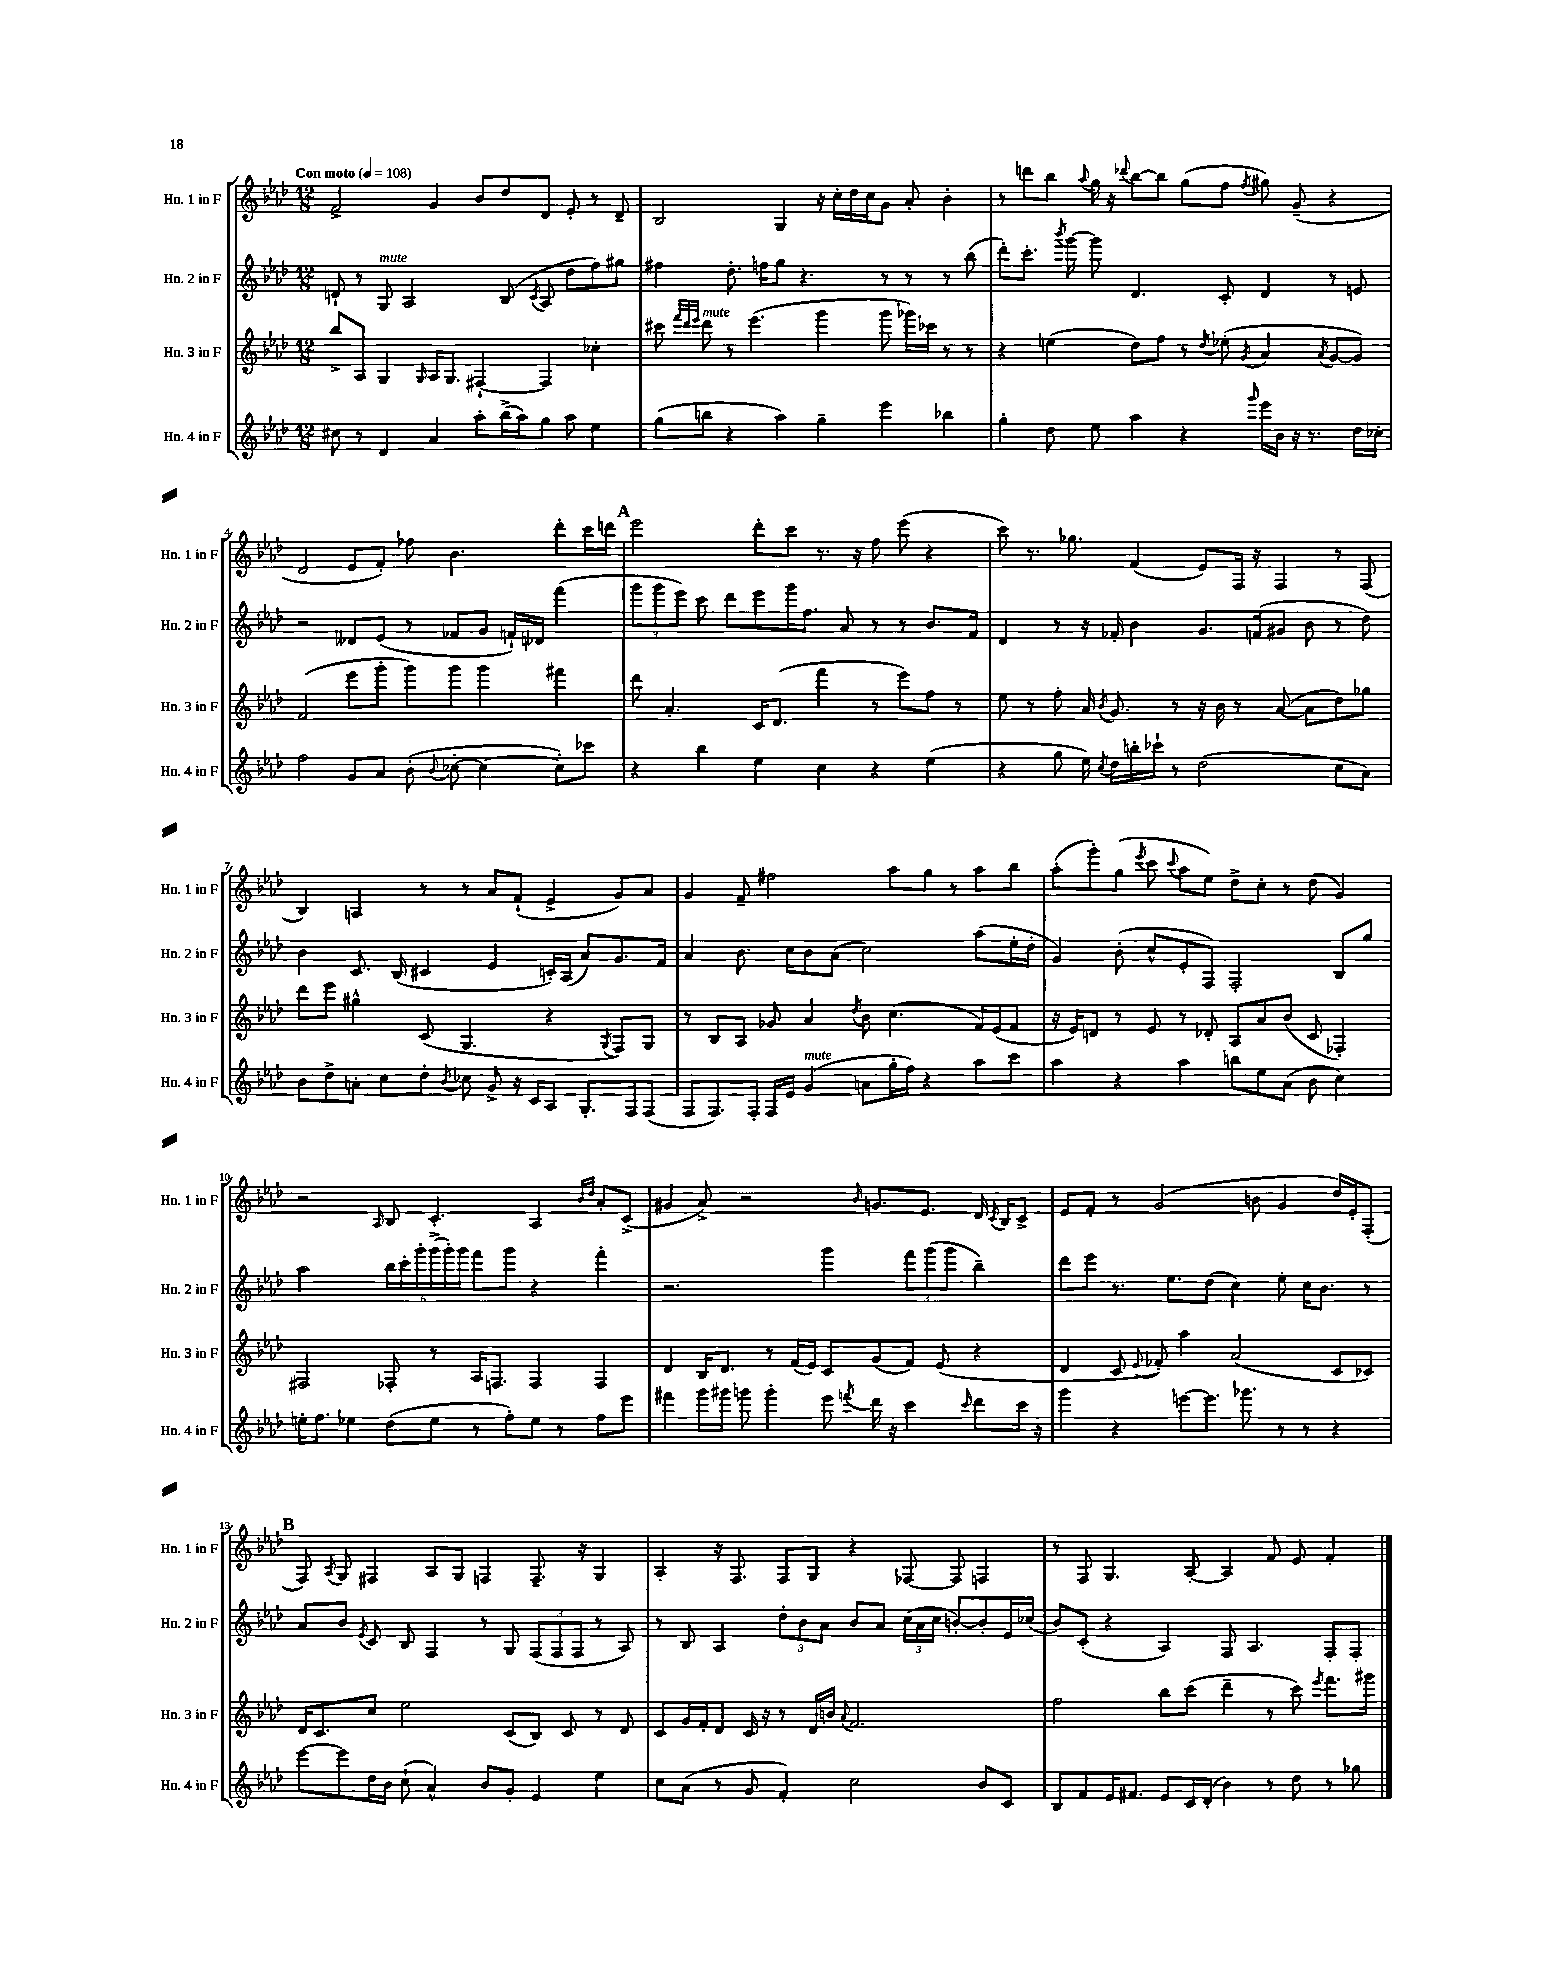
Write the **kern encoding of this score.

**kern	**kern	**kern	**kern
*staff4	*staff3	*staff2	*staff1
*clefG2	*clefG2	*clefG2	*clefG2
*k[b-e-a-d-]	*k[b-e-a-d-]	*k[b-e-a-d-]	*k[b-e-a-d-]
*M12/8	*M12/8	*M12/8	*M12/8
*MM108	*MM108	*MM108	*MM108
8cc#	8bb-^	8d`	2f^
8r	8A-	8r	.
4d-	4G	8G	.
.	.	2A-	.
.	16qqG	.	.
4a-	16A-	.	4g
.	8.G	.	.
8aa-'	[4F#`	.	8b-
(16bb-^	.	(8B-	8dd-
16aa-)	.	.	.
.	.	8qc	.
8gg	4F#]	8A-	8d-
8aa-	.	8dd-	8e-'
4ee-	4cc-'	8ff)	8r
.	.	8gg#	8d-~
=	=	=	=
(8gg	8ccc#	4ff#	2B-
.	32qqfff	.	.
.	32qqddd-	.	.
.	32qqeee-	.	.
8bb	8ddd-	.	.
4r	8r	8.dd-'	.
.	(4.eee-	.	.
.	.	16ff	.
4aa-)	.	8gg	4G
.	.	4.r	.
4gg~	4ggg	.	16r
.	.	.	16cc'
.	.	.	16dd-
.	.	.	16cc
4eee-	8ggg	8r	8g
.	16ggg-)	8r	8a-'
.	16ccc-	.	.
4bb-	8r	8r	4b-'
.	8r	(8bb-	.
=	=	=	=
4gg'	4r	8ddd-')	8r
.	.	8.ccc'	8ddd
8dd-	(4ee	.	8bb-
.	.	8qbbb-	.
.	.	[16ggg	.
.	.	.	8qqaa-
8ee-	.	8ggg]	16gg
.	.	.	16r
.	.	.	8qqddd-
4aa-	8dd-)	4.d-	[8bb-
.	8ff	.	8bb-]
4r	8r	.	(8gg
.	8qdd-	.	.
.	(8ee-'	8c'	8ff
16qqggg	8qg	.	8qff
16eee-	4a-	4d-	8gg#)
16b-	.	.	.
16r	.	.	(8g~
8.r	.	.	.
.	8qa-	.	.
.	[8g	8r	4r
16dd-	8g])	8e	.
16cc-'	.	.	.
=	=	=	=
2ff	(2f	2r	2d-
8g	8eee-	8d--	8e-
8a-	8ggg'	(8e-	8f')
(8b-'	8ggg)	8r	8ff-
8qqb-	.	.	.
[8cc-'	8ggg	8f-	4.b-
4cc-_	4ggg	8g	.
.	.	16f`)	.
.	.	16d-	.
8cc-'])	4fff#	(4fff	8ddd-'
8ccc-	.	.	16ccc
.	.	.	16ddd
=	=	=	=
4r	8ddd-	12ggg	2eee-
.	.	12ggg	.
.	4.a-'	.	.
.	.	12eee-)	.
4bb-	.	8ccc	.
.	.	8ddd-	.
4ee-	16c	8eee-	8ddd-'
.	(8.d-	.	.
.	.	16ggg	8ccc
.	.	8.ff	.
4cc	4fff	.	8.r
.	.	8a-	.
.	.	.	16r
4r	8r	8r	8ff
.	8eee-)	8r	(8eee-
(4ee-	8ff	8.b-	4r
.	8r	.	.
.	.	16f	.
=	=	=	=
4r	8ee-	4d-	8ccc)
.	8r	.	8.r
8gg	8ff'	8r	.
.	.	.	8.gg-
16ee-)	16a-	16r	.
8qcc	8qb-	.	.
16dd-	8.g	16f-'	.
16bb'	.	4b-	(4f
16ccc-`	.	.	.
8r	8r	.	.
(2dd-	16r	8.g	8e-)
.	16b-	.	.
.	8r	.	16F
.	.	(16f	16r
.	([8a-	8g#	4F
.	8a-]	8b-	.
8cc	8dd-)	8r	8r
8a-)	8gg-	8dd-)	(8F
=	=	=	=
8b-	8ddd-	4b-	4B-)
8dd-^	8eee-	.	.
8a'	4gg#^^	8.c	4A
8cc	.	.	.
.	.	(16B-	.
8dd-'	(8c	4c#	8r
8qb-	.	.	.
8cc-	4.G	.	8r
8g^	.	4e-	8a-
16r	.	.	(8f`
16c	.	.	.
8A-	4r	16c')	4e-^
.	.	(16A-	.
8.G'	.	8a-)	.
.	8qG	.	.
.	8F)	8.g	8g)
16F	.	.	.
(8F	8G	.	8a-
.	.	16f	.
=	=	=	=
8F	8r	4a-	4g
8.F)	8B-	.	.
.	8A-	8.b-	8f~
16F'	.	.	.
16F	8g-	.	2ff#
16e-	.	16cc	.
(4g	4a-	8b-	.
.	.	(8a-	.
.	8qdd-	.	.
8a	8b-	2cc)	.
16gg'	(4.cc	.	8aa-
16ff)	.	.	.
4r	.	.	8gg
.	.	.	8r
8aa-	16f)	(8aa-	8aa-
.	(16e-	.	.
8ccc	8f	16ee-'	8bb-
.	.	16dd-'	.
=	=	=	=
4aa-	16r	4g)	(8aa-'
.	16e-)	.	.
.	8d	.	8ggg')
4r	8r	(8b-'	(8gg
.	.	.	8qeee-
.	8e-	8cc^^	8ccc
.	.	.	8qqccc
4aa-	8r	8e-'	8aa-
.	8d-'	8F)	8ee-)
8bb	8A-	2F'	8dd-^
8ee-	8a-	.	8cc'
(8a-	(8b-	.	8r
8b-	8c	.	(8dd-
4cc)	4F-')	8B-	4g)
.	.	8gg	.
=	=	=	=
16ee'	2F#	2aa-	2r
8.ff	.	.	.
4ee-	.	.	.
.	.	.	16qqA-
(8dd-	8F-'	24bb-	8B-
.	.	24ccc'	.
.	.	24ggg'	.
8ee-	8r	(24ggg^	4.c'
.	.	24ggg')	.
.	.	24ggg	.
8r	16A-	8fff	.
.	8.F	.	.
8ff')	.	8ggg	.
8ee-	4F	4r	4A-
8r	.	.	.
.	.	.	16qqb-
.	.	.	16qqdd-
8ff	4F	4fff'	8a-'
8eee-	.	.	(8c^
=	=	=	=
4fff#	4d-	2.r	4g#
16ggg	16B-	.	8a-^)
16ggg#	8.d-	.	.
8ggg	.	.	2r
4ggg'	8r	.	.
.	(16f	.	.
.	16e-)	.	.
8eee-	8c	4ggg	.
8qfff	.	.	16qqb-
16ddd-	(8g	.	8.g
16r	.	.	.
4ccc	8f)	12fff	.
.	.	.	8.e-
.	.	(12ggg	.
.	(8e-	.	.
.	.	12ggg	.
16qqccc	.	.	.
8ddd-	4r	4bb-~)	16d-
.	.	.	8qc
.	.	.	16B-
16ccc	.	.	8c^
16r	.	.	.
=	=	=	=
4ggg	4d-	8ddd-	8e-
.	.	8eee-	8f'
4r	8c	8.r	8r
.	8qqe-	.	.
.	8f-')	.	(2g
.	.	8.ee-	.
[8eee	4aa-	.	.
8.eee]	.	(8dd-	.
.	(2a-	4cc)	.
8.ggg-	.	.	.
.	.	.	8b
8r	.	8ee-'	4g
8r	.	16cc	.
.	.	8.b-	.
4r	8c	.	16dd-)
.	.	.	16e-'
.	8c-)	8r	(8F'
=	=	=	=
[8eee-	16d-	8a-	8F)
.	8.c	.	.
.	.	.	8qA-
8eee-]	.	8b-	8G
.	.	8qe-	.
16dd-	8cc	8c	4F#
16b-	.	.	.
(8cc`	2ee-	8B-	.
4a-^^)	.	4F	8A-
.	.	.	8G
8b-	.	8r	4F
8g'	(8c	8G	.
4e-	8B-)	(12F	8.F~
.	.	12F	.
.	8c	.	.
.	.	12F	.
.	.	.	16r
4ee-	8r	8r	4G
.	8d-	8A-)	.
=	=	=	=
8cc	8c	8r	4A-'
(8a-	16g	8B-	.
.	16f'	.	.
8r	8d-	4A-	16r
.	.	.	8.F
8g	16c	.	.
.	16r	.	.
4f')	8r	12dd-'	8F
.	.	12b-	.
.	16d-	.	8G
.	.	12a-	.
.	16b	.	.
.	8qqa-	.	.
2cc	2.f	8b-	4r
.	.	8a-	.
.	.	(24cc	[8F-
.	.	24a-	.
.	.	24cc	.
.	.	[8b')	8F-]
8b-	.	8b']	4F
8c	.	16e-	.
.	.	(16cc-	.
=	=	=	=
8B-	2ff	8b-)	8r
8f	.	(8c'	8F
16e-	.	4r	4.G
8.f#	.	.	.
8e-	8bb-	4A-)	.
16c	(8ccc	.	[8A-'
(16d-'	.	.	.
4b-)	4ddd-~	8F	4A-]
.	.	4.A-	.
8r	8r	.	8f
8dd-	8ccc)	.	8e-
.	8qeee-	.	.
8r	8.fff	8F'	4f'
8gg-	.	8F'	.
.	16ggg#	.	.
==	==	==	==
*-	*-	*-	*-
